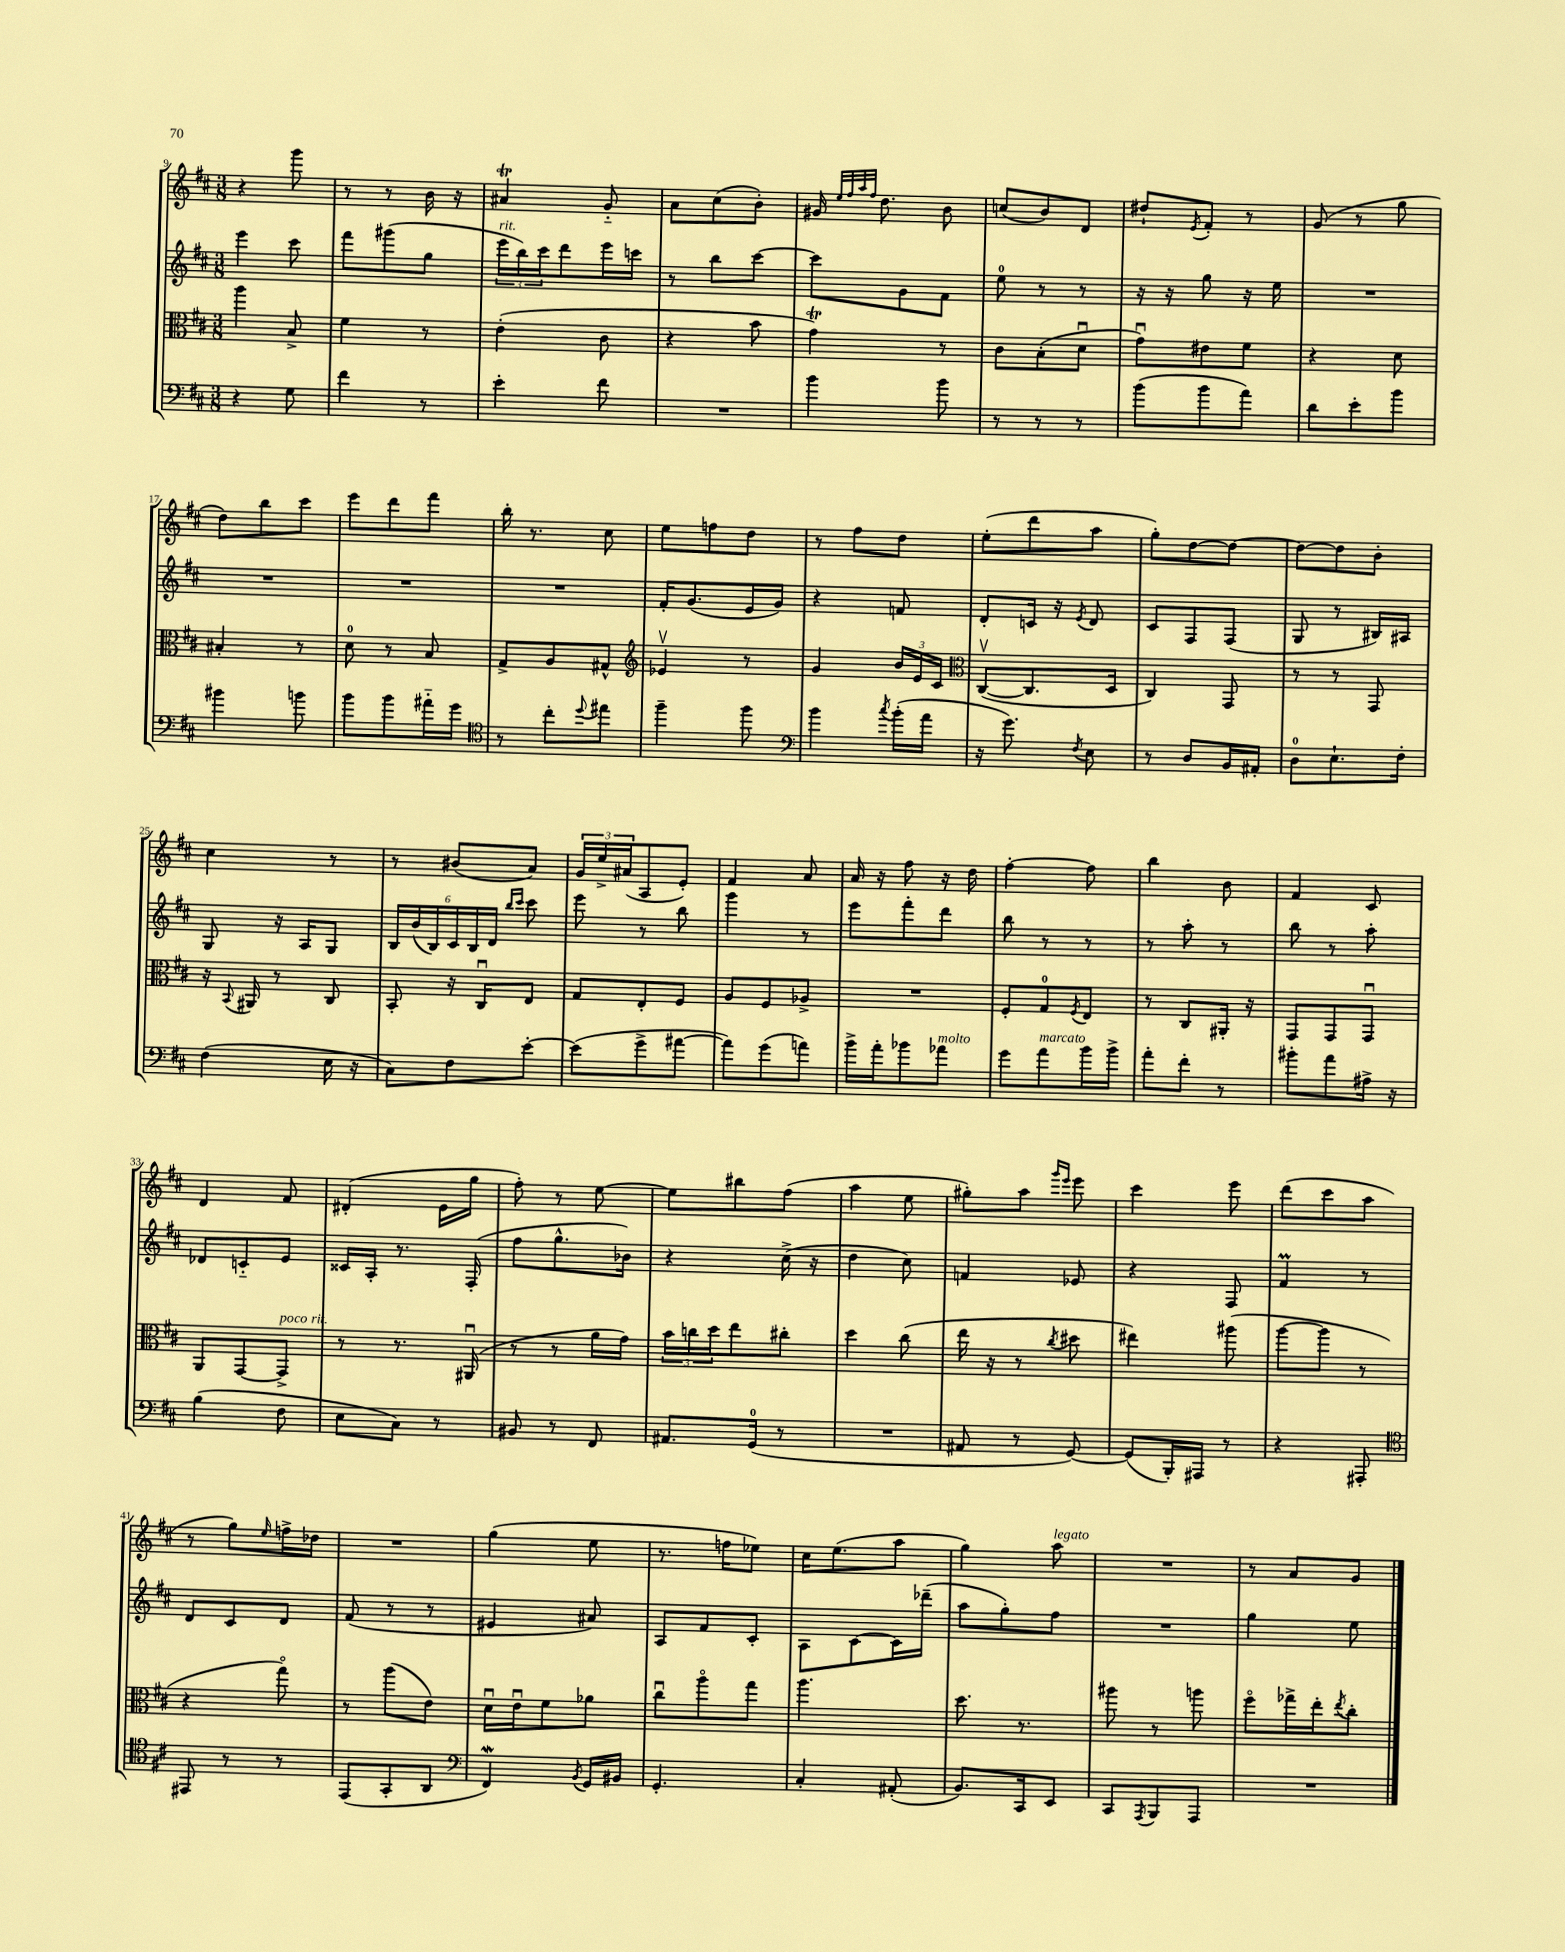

**kern	**kern	**kern	**kern
*staff4	*staff3	*staff2	*staff1
*clefF4	*clefC3	*clefG2	*clefG2
*k[f#c#]	*k[f#c#]	*k[f#c#]	*k[f#c#]
*M3/8	*M3/8	*M3/8	*M3/8
4r	4aa	4eee	4r
8G	8B^	8ccc#	8ggg
=	=	=	=
4f#	4f#	8fff#	8r
.	.	(8ggg#	8r
8r	8r	8gg	16b
.	.	.	16r
=	=	=	=
4e'	(4e'	24eee	4a#
.	.	24bb)	.
.	.	24ccc#	.
.	.	8ddd	.
8f#	8c#	16eee	8g'~
.	.	16ccc	.
=	=	=	=
4.r	4r	8r	8a
.	.	8bb	(8cc#
.	8b	[8ccc#	8b')
=	=	=	=
4b	4g)	8ccc#]	16g#
.	.	.	32qqee
.	.	.	32qqff#
.	.	.	32qqaa
.	.	.	32qqff#
.	.	.	8.dd
.	.	8g	.
8b	8r	8f#	8b
=	=	=	=
8r	8c#	8ee	(8cc
8r	(8B'	8r	8b)
8r	8du	8r	8d
=	=	=	=
(8b	8gu)	16r	8dd#`
.	.	16r	.
.	.	.	8qe
8b	8e#	8gg	8f#'
8a)	8f#	16r	8r
.	.	16ee	.
=	=	=	=
8d	4r	4.r	(8g
8e'	.	.	8r
8b	8d	.	8gg
=	=	=	=
4b#	4B#'	4.r	8dd)
.	.	.	8bb
8b	8r	.	8ccc#
=	=	=	=
8b	8d	4.r	8eee
8b	8r	.	8ddd
16a#'~	8B	.	8fff#
16g	.	.	.
=	=	=	=
*clefC4	*	*	*
8r	8G^	4.r	16bb'
.	.	.	8.r
8cc#'	8A	.	.
8qqdd	.	.	.
8ee#	8G#^^	.	8cc#
=	=	=	=
*	*clefG2	*	*
4ff#~	4e-v	16f#'	8ee
.	.	(8.g	.
.	.	.	8ff
8ff#	8r	16e	8dd
.	.	16g)	.
=	=	=	=
*clefF4	*	*	*
4b	4g	4r	8r
.	.	.	8ff#
8qcc#	.	.	.
(16b'	24b	8f	8dd
.	24e	.	.
16a	.	.	.
.	24c#	.	.
=	=	=	=
*	*clefC3	*	*
16r	([8C#v	8d'	(8ee'
8.g)	.	.	.
.	8.C#]	16c	8ddd
.	.	16r	.
8qF#	.	8qe	.
8E	.	8d	8aa
.	16D	.	.
=	=	=	=
8r	4C#)	8c#	8gg')
8D	.	8F#	[8dd
16BB	8GG	(8F#	8dd_
16AA#'	.	.	.
=	=	=	=
8D	8r	8G	8dd_
8.E`	8r	8r	8dd]
.	8GG	16B#)	8b'
16F#'	.	16A#	.
=	=	=	=
(4F#	16r	8G	4cc#
.	8qqBB	.	.
.	16AA#	.	.
.	8r	16r	.
.	.	16A	.
16E	8C#	8G	8r
16r	.	.	.
=	=	=	=
8C#)	8BB'	24B	8r
.	.	(24b	.
.	.	24B)	.
8F#	16r	24c#	(8b#
.	.	24B	.
.	16C#u	.	.
.	.	24d	.
.	.	16qqbb	.
.	.	16qqccc#	.
[8e'	8E	8ccc#	8a)
=	=	=	=
(8e]	8G	8eee	24g
.	.	.	24ee^
.	.	.	(24a#
8g^	8E'	8r	8A
[8a#	8F#	8bb	8e')
=	=	=	=
8a#])	8A	4ggg	4f#
(8g	8F#	.	.
8a)	8A-^	8r	8a
=	=	=	=
16b^	4.r	8eee	16a
16a'	.	.	16r
8b-	.	8fff#'	8ff#
8a-	.	8ddd	16r
.	.	.	16dd
=	=	=	=
8g	8F#'	8bb	[4ff#'
8a	8G	8r	.
.	8qF#	.	.
16b	8E	8r	8ff#]
16b^	.	.	.
=	=	=	=
8a'	8r	8r	4bb
8f#'	8C#	8aa'	.
8r	16AA#'	8r	8b
.	16r	.	.
=	=	=	=
8b#'	8GG	8bb	4f#
8a	8GG	8r	.
16A#^	8GGu	8aa'	8c#
16r	.	.	.
=	=	=	=
(4B	8AA	8d-	4d
.	[8GG	8c'~	.
8F#	8GG^]	8e	8f#
=	=	=	=
8E	8r	16c##	(4d#'
.	.	16A'	.
8C#)	8.r	8.r	.
8r	.	.	16e
.	(16AA#u	(16F#'	16gg
=	=	=	=
8BB#	8r	8ff#	8ff#')
8r	8r	8.gg^^	8r
8FF#	16a	.	[8ee
.	16g)	16b-)	.
=	=	=	=
8.AA#	24b	4r	8ee]
.	24cc	.	.
.	24dd	.	.
.	8ee	.	8bb#
(16GG	.	.	.
8r	8cc#'	(16cc#^	(8ff#
.	.	16r	.
=	=	=	=
4.r	4dd	4dd	4aa
.	(8cc#	8cc#)	8ee
=	=	=	=
8AA#	16ee	4f	8gg#')
.	16r	.	.
8r	8r	.	8aa
.	.	.	16qqggg
.	8qcc#	.	16qqeee
[8GG)	8dd#	8e-	8eee
=	=	=	=
(8GG]	4ee#)	4r	4ccc#
16BBB')	.	.	.
16AAA#	.	.	.
8r	(8aa#	8F#	8eee
=	=	=	=
4r	[8aa	4f#	(8ddd
.	8aa]	.	8ccc#
8AAA#'	8r	8r	8aa
=	=	=	=
*clefC4	*	*	*
8EE#	4r	8d	8r
8r	.	8c#	8gg)
.	.	.	16qqee
8r	8ggo)	8d	16ff^
.	.	.	16dd-
=	=	=	=
(8EE	8r	(8f#	4.r
8GG'	(8aa	8r	.
8AA	8e)	8r	.
=	=	=	=
*clefF4	*	*	*
4FF#)	16du	4e#	(4gg
.	16eu	.	.
.	8f#	.	.
8qBB	.	.	.
16GG	8a-	8a#)	8ee
16BB#	.	.	.
=	=	=	=
4.GG'	8cc#u	8A	8.r
.	8aao	8f#	.
.	.	.	16ff
.	8gg	8c#'	8ee-)
=	=	=	=
4C#'	4.aa	8A	16cc#
.	.	.	(8.ee
.	.	[8c#	.
(8AA#'	.	16c#]	8aa
.	.	(16ddd-~	.
=	=	=	=
8.BB)	8.dd	8aa	4gg)
.	.	8gg')	.
16CC#	8.r	.	.
8EE	.	8ff#	8aa
=	=	=	=
8CC#	8aa#	4.r	4.r
8qAAA	.	.	.
8BBB	8r	.	.
8AAA	8aa	.	.
=	=	=	=
4.r	8ff#o	4gg	8r
.	16gg-^	.	8a
.	16ee'	.	.
.	8qee	.	.
.	8cc#'	8ee	8g
==	==	==	==
*-	*-	*-	*-
